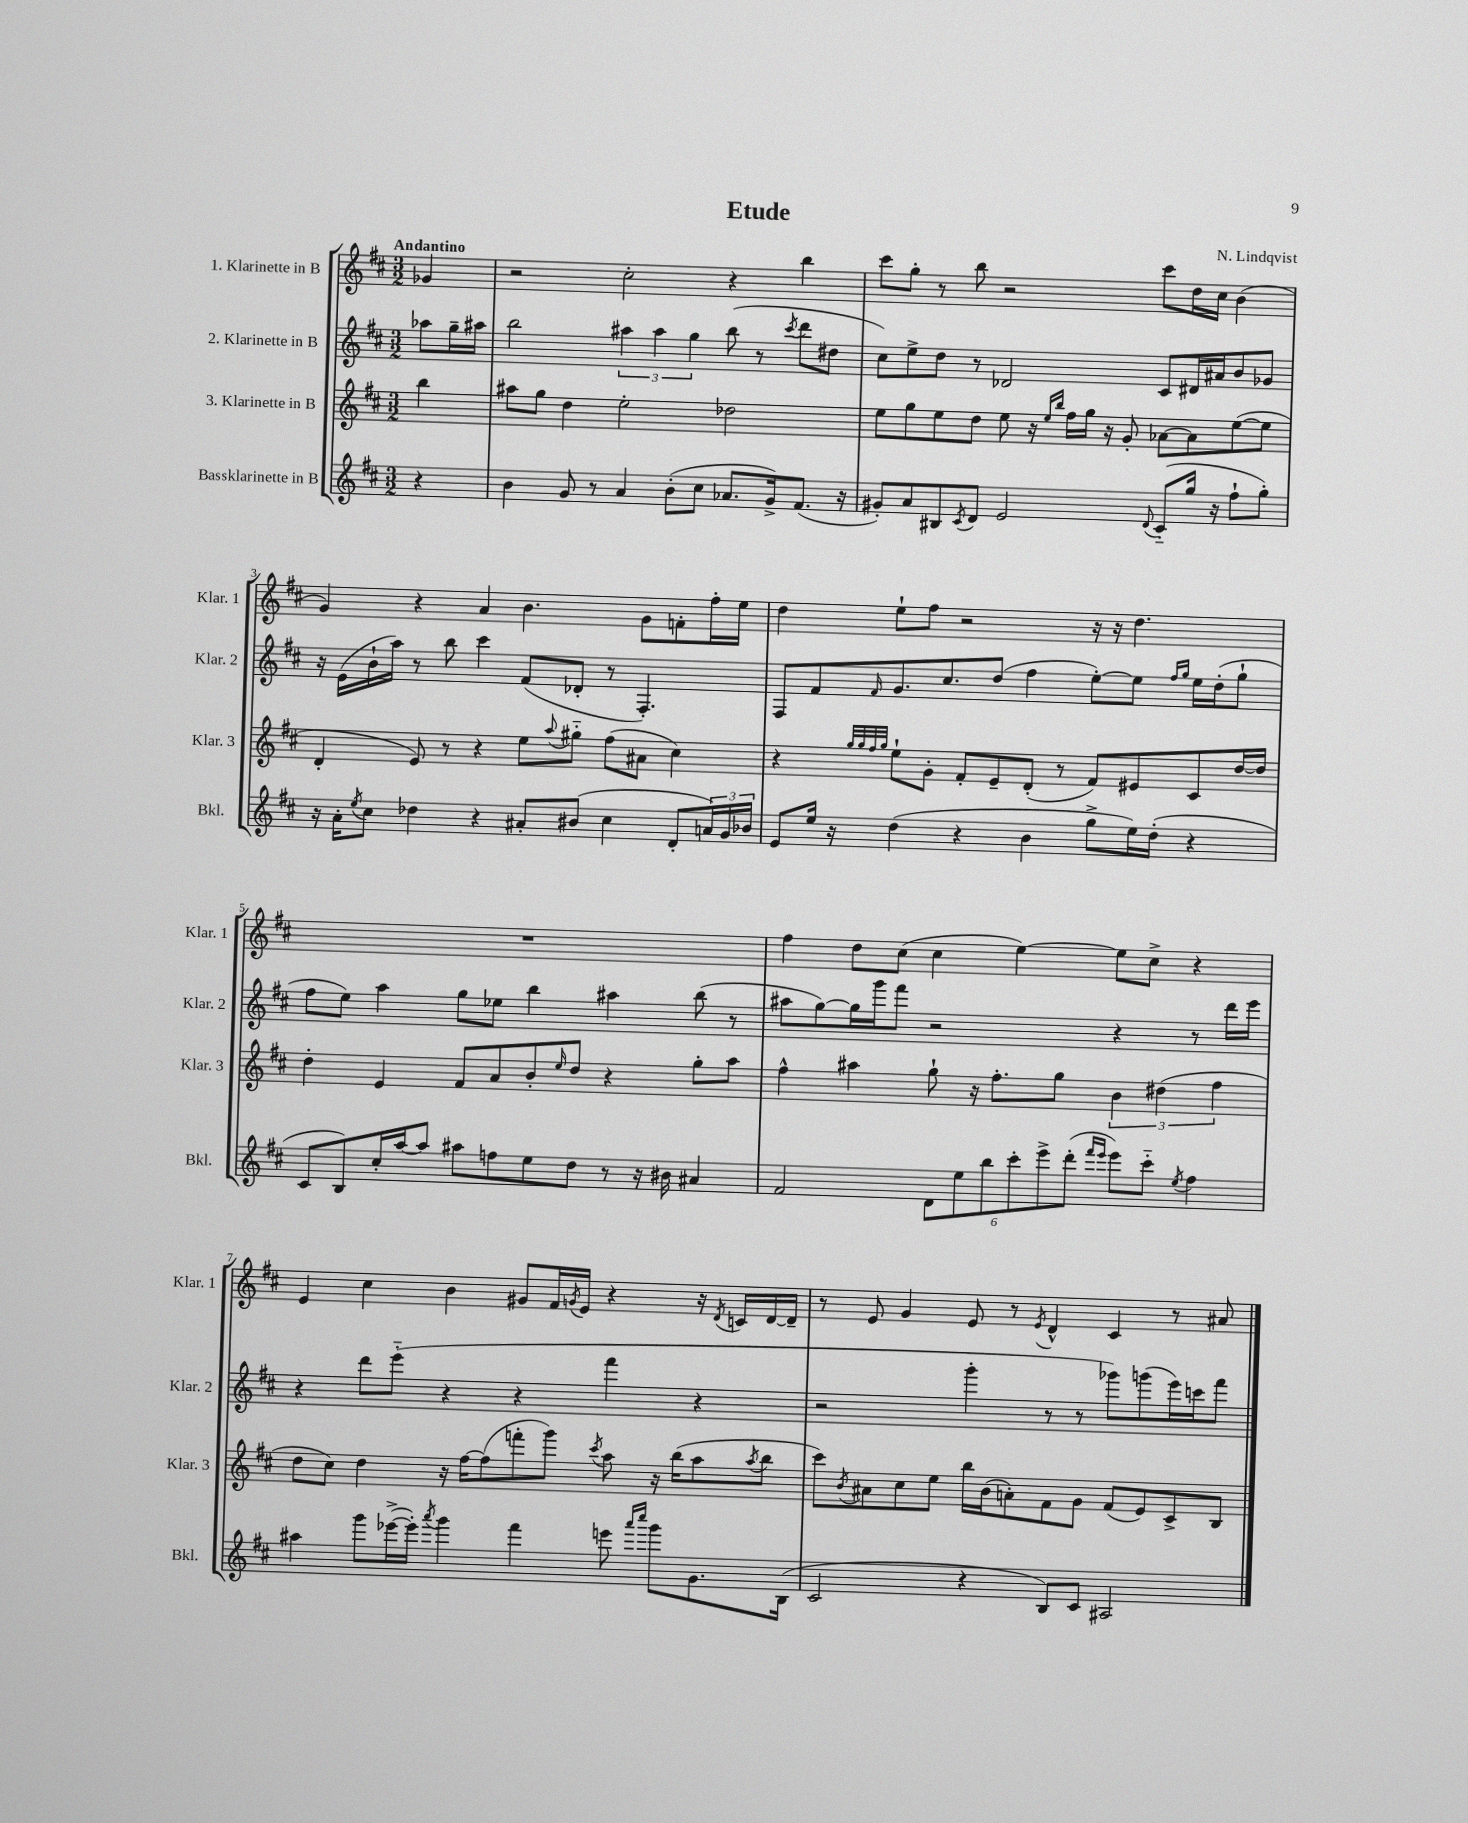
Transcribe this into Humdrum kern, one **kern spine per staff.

**kern	**kern	**kern	**kern
*staff4	*staff3	*staff2	*staff1
*clefG2	*clefG2	*clefG2	*clefG2
*k[f#c#]	*k[f#c#]	*k[f#c#]	*k[f#c#]
*M3/2	*M3/2	*M3/2	*M3/2
4r	4bb	8aa-	4g-
.	.	16gg~	.
.	.	16aa#	.
=	=	=	=
4b	8aa#	2bb	2r
.	8gg	.	.
8g	4dd	.	.
8r	.	.	.
4a	2ee'	6aa#	2cc#'
.	.	6aa#	.
(8b'	.	.	.
.	.	6gg	.
8cc#	.	.	.
8.a-	2dd-	(8bb	4r
.	.	8r	.
16g^)	.	.	.
.	.	8qccc#	.
(8.f#	.	8ddd	4bb
.	.	8dd#	.
16r	.	.	.
=	=	=	=
8g#')	8ee	8cc#)	8ccc#
8a	8gg	8ee^	8gg'
8B#	8ee	8dd	8r
8qc#	.	.	.
8d	8dd	8r	8bb
2e	8ee	2d-	2r
.	16r	.	.
.	16qqee	.	.
.	16qqbb	.	.
.	16ff#	.	.
.	16gg	.	.
.	16r	.	.
.	8g'	.	.
8qqd	.	.	.
(8c#'~	[8a-	8c#	8ccc#
16gg	8a-]	16d#	16dd
16r	.	16a#	16cc#
8ff#`	([8ee	8b	(4b
8gg')	8ee]	8g-	.
=	=	=	=
16r	4d'	16r	4g)
16a'	.	(16e	.
8qee	.	.	.
8cc#	.	16b`	.
.	.	16aa)	.
4dd-	8e)	8r	4r
.	8r	8bb	.
4r	4r	4ccc#	4a
8a#'	8ee	(8f#	4.b
.	8qqaa	.	.
(8b#	8gg#'~	8d-'	.
4cc#	(8ff#	8r	.
.	8a#	4.F#')	8g
8d'	4cc#)	.	8f'
24a)	.	.	16ff#'
24g	.	.	.
.	.	.	16ee
24b-	.	.	.
=	=	=	=
8e	4r	8F#	4dd
16ee	.	8f#	.
16r	.	.	.
.	32qqgg	.	.
.	32qqgg	.	.
.	32qqff#	.	.
.	32qqgg	16qqf#	.
(4dd	8ee`	8.g	8ee`
.	8g'	.	8ff#
.	.	8.cc#	.
4r	8f#'	.	2r
.	8e~	(8dd	.
4b	(8d'	4ff#	.
.	8r	.	.
8gg^	8f#)	[8ee')	16r
.	.	.	16r
16ee)	8e#	8ee]	4.dd
(16dd'	.	.	.
.	.	16qqff#	.
.	.	16qqgg	.
4r	8c#	16ee	.
.	.	(16dd'	.
.	[16dd	8gg`	.
.	16dd]	.	.
=	=	=	=
8c#	4dd'	8ff#	1.r
8B)	.	8ee)	.
16cc#'	4e	4aa	.
[16aa	.	.	.
8aa]	.	.	.
8aa#	8f#	8gg	.
8ff	8a	8ee-	.
8ee	8b'	4bb	.
.	16qqee	.	.
8dd	8dd	.	.
8r	4r	4aa#	.
16r	.	.	.
16b#	.	.	.
4a#	8gg'	(8bb	.
.	8aa	8r	.
=	=	=	=
2f#	4ff#^^	8aa#	4ff#
.	.	[8gg)	.
.	4aa#	16gg]	8dd
.	.	16ggg	.
.	.	8fff#	(8cc#
12d	8gg`	2r	4cc#
12ee	.	.	.
.	16r	.	.
12bb	.	.	.
.	8.ff#'	.	.
12ccc#'	.	.	[4ee)
12eee^	.	.	.
.	8gg	.	.
(12ddd'	.	.	.
16qqfff#	.	.	.
16qqeee	.	.	.
8eee)	6b	4r	8ee]
8ccc#'~	.	.	8cc#^
.	(6dd#	.	.
8qee	.	.	.
4ff#	.	8r	4r
.	6ff#	.	.
.	.	16ddd	.
.	.	16eee	.
=	=	=	=
4aa#	8dd	4r	4e
.	8cc#)	.	.
8ggg	4dd	8ddd	4cc#
([16eee-^	.	(8eee'~	.
16eee-'])	.	.	.
8qaaa	.	.	.
4ggg	16r	4r	4b
.	[16ff#	.	.
.	(8ff#]	.	.
4fff#	8fff'	4r	8g#
.	8ggg)	.	16f#
.	.	.	8qg
.	.	.	16e
.	8qccc#	.	.
8eee	8aa	4fff#	4r
16qqaaa	.	.	.
16qqcccc#	.	.	.
8ggg	16r	.	.
.	(16bb	.	.
8.g	8aa	4r	16r
.	.	.	8qd
.	.	.	16c
.	8qaa	.	.
.	8bb	.	[16d
(16B	.	.	16d~]
=	=	=	=
2c#	8ccc#)	2r	8r
.	8qb	.	.
.	8a#	.	8e
.	8cc#	.	4g
.	8ee	.	.
4r	16bb	4ggg'	8e
.	(16b	.	.
.	8a')	.	8r
.	.	.	8qe
8B)	8f#	8r	4d^^
8c#	8g	8r	.
2A#	(8f#	8ggg-)	4c#
.	8e)	(8ggg	.
.	8c#^	16eee)	8r
.	.	16ccc	.
.	8B	8fff#	8a#
==	==	==	==
*-	*-	*-	*-
